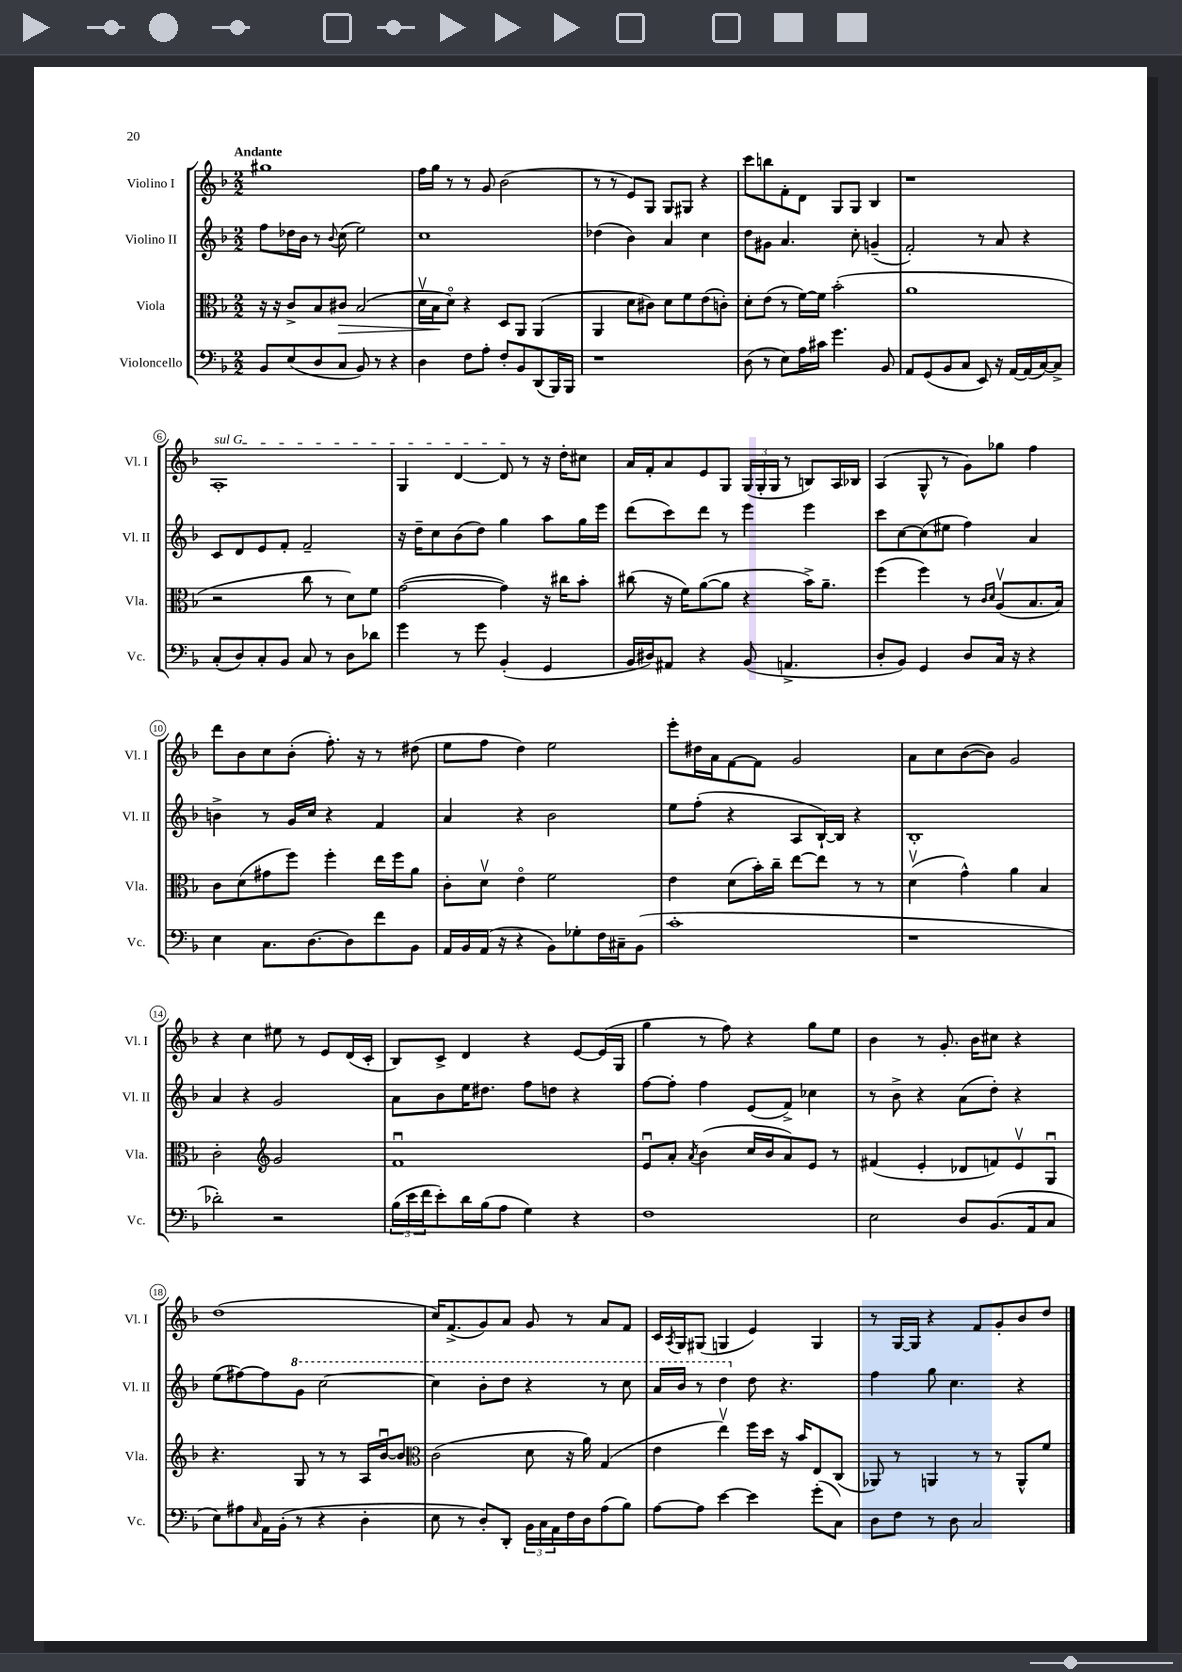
<<
\new StaffGroup <<
\new Staff = "s0" \with { instrumentName = "Violino I" shortInstrumentName = "Vl. I" } {
    \clef treble \key f \major \numericTimeSignature \time 2/2 \tempo "Andante"
    gis''1 |
    f''16 g''16 r8 r8 g'8 bes'2( |
    r8 r8 e'8) g8 g8 gis8 r4 |
    c'''8 b''8 f'8-. d'8 g8 g8 bes4 |
    r1 |
    \once \override TextSpanner.bound-details.left.text = \markup { \italic "sul G" } a1-.\startTextSpan |
    g4 d'4~ d'8\stopTextSpan r8 r16 d''16-. cis''8 |
    a'16 f'16-. a'8 e'8 g8 \tuplet 3/2 { g16( g16-. g16 } r8 b8) a16 bes16 |
    a4( g8-^ r8 g'8) ges''8 f''4 |
    d'''8 bes'8 c''8 bes'8-.( f''8.-.) r16 r8 dis''8( |
    e''8 f''8 d''4) e''2 |
    e'''8-. dis''16 a'16 f'8~ f'8 g'2 |
    a'8 c''8 bes'8~( bes'8) g'2 |
    r4 c''4 eis''8 r8 e'8 d'16( c'16-. |
    bes8) c'8-> d'4 r4 e'8~ e'16( g16 |
    g''4 r8 f''8) r4 g''8 e''8 |
    bes'4 r8 g'8.-. bes'16 cis''8 r4 |
    d''1( |
    c''16) f'8.->( g'8) a'8 g'8 r8 a'8 f'8 |
    c'16 \acciaccatura { a8 } g16 gis8( g4 e'4) g4 |
    r8 g16~ g16 r4 f'8 g'8-. bes'8 d''8 \bar "|." |
}
\new Staff = "s1" \with { instrumentName = "Violino II" shortInstrumentName = "Vl. II" } {
    \clef treble \key f \major \numericTimeSignature \time 2/2
    f''8 des''16 bes'16 r8 \appoggiatura { bes'8 } c''8( e''2) |
    c''1 |
    des''4( bes'4) a'4 c''4 |
    d''8 gis'8 a'4. c''8-. g'4--( |
    f'2-.) r8 a'8 r4 |
    c'8 d'8 e'8 f'8-. f'2-- |
    r16 d''16-- c''8 bes'8( d''8) g''4 a''8 g''16 e'''16 |
    d'''8( c'''8) d'''8 r8 e'''4 e'''4 |
    c'''8 c''8~ c''8( eis''8 f''4) a'4 |
    b'4-> r8 g'16 c''16 r4 f'4 |
    a'4 r4 bes'2 |
    e''8 f''8-.( r4 a8 bes16~-!) bes16 r4 |
    bes1-. |
    a'4 r4 g'2 |
    a'8 bes'8 e''16 dis''8. f''8 d''8 r4 |
    f''8~ f''8-. f''4 e'8( f'8->) ces''4 |
    r8 bes'8-> r4 a'8( d''8-.) r4 |
    e''8( fis''8~) fis''8 \ottava #1 g''8 c'''2~ |
    c'''4 bes''8-. d'''8 r4 r8 c'''8 |
    a''16 bes''16 r8 d'''4 \ottava #0 d''8 r4. |
    f''4 g''8 c''4. r4 \bar "|." |
}
\new Staff = "s2" \with { instrumentName = "Viola" shortInstrumentName = "Vla." } {
    \clef alto \key f \major \numericTimeSignature \time 2/2
    r16 r16 c'8-> bes8 cis'8\> bes2( |
    d'16\upbow bes16\! d'8\flageolet) r4 d8 a,8 a,4( |
    a,4 d'8 cis'8) d'8 f'8 e'8( c'8-.) |
    d'8-. e'8( r8 f'16~) f'16 bes'2-.( |
    a'1 |
    r2 c''8 r8 d'8) f'8 |
    g'2~( g'4) r16 cis''16 bes'8-. |
    cis''8( r16 f'16) a'8~( a'8 r4 bes'16->) a'8.-- |
    f''4( f''4) r8 \grace { c'16 d'16 } a8\upbow( bes8. bes16) |
    c'8 d'8( gis'8 f''8) f''4-. e''16 f''16 a'8 |
    c'8-. d'8\upbow e'4\flageolet f'2 |
    e'4 d'8( bes'16-.) c''16-- e''8~ e''8 r8 r8 |
    d'4\upbow( g'4-^) a'4 bes4 |
    c'2-. \clef treble g'2 |
    f'1\downbow |
    e'8\downbow a'8-. \acciaccatura { a'8 } bes'4( c''16 bes'16 a'8) e'8 r8 |
    fis'4( e'4-. des'8 f'8) e'8\upbow g8\downbow |
    r4. g8 r8 r8 a16 bes'16~\downbow bes'8 |
    \clef alto c'2( d'8 r16 a'16) g4( |
    e'4 e''4\upbow) f''16 d''16 r16 bes'16 e8 c8( |
    aes,8) r8 a,4 r8 r8 a,8-^ f'8 \bar "|." |
}
\new Staff = "s3" \with { instrumentName = "Violoncello" shortInstrumentName = "Vc." } {
    \clef bass \key f \major \numericTimeSignature \time 2/2
    bes,8 e8( d8 c8 bes,8) r8 r4 |
    d4 f8 a8-. f8-. bes,8 d,8( bes,,16) bes,,16 |
    r1 |
    d8( r8 e8) a16 cis'16 g'4. bes,8 |
    a,8 g,8( bes,8 c8 e,8) r16 a,16~ a,16( c16~) c8-> |
    c8-.( d8) c8-. bes,8 c8 r8 d8 des'8 |
    g'4 r8 g'8 bes,4-.( g,4 |
    bes,16 dis16) ais,8 r4 bes,8( a,4.-> |
    d8-. bes,8) g,4 d8 c16 r16 r4 |
    e4 c8. d8.~ d8 f'8 bes,8 |
    a,16 bes,16 a,16( r16 r4 bes,8) ges8-. f16 cis16-- bes,8( |
    c'1-. |
    r1 |
    des'2-.) r2 |
    \tuplet 3/2 { bes16( e'16 f'16 } e'8-.) d'16 bes16( a8 g4) r4 |
    f1 |
    e2 d8 bes,8.( a,16 c8 |
    e8) ais8 \grace { c16 } a,16 bes,16-.( r8 r4 d4-. |
    e8 r8 d8-.) d,8-. \tuplet 3/2 { bes,16 c16 a,16 } f16 d16 a8( bes8) |
    a8~ a8 e'4~ e'4 g'8-.( c8) |
    d8 f8 r8 d8 c2 \bar "|." |
}
>>
>>
\layout { \context { \Score \override BarNumber.stencil = #(make-stencil-circler 0.1 0.3 ly:text-interface::print) } }
